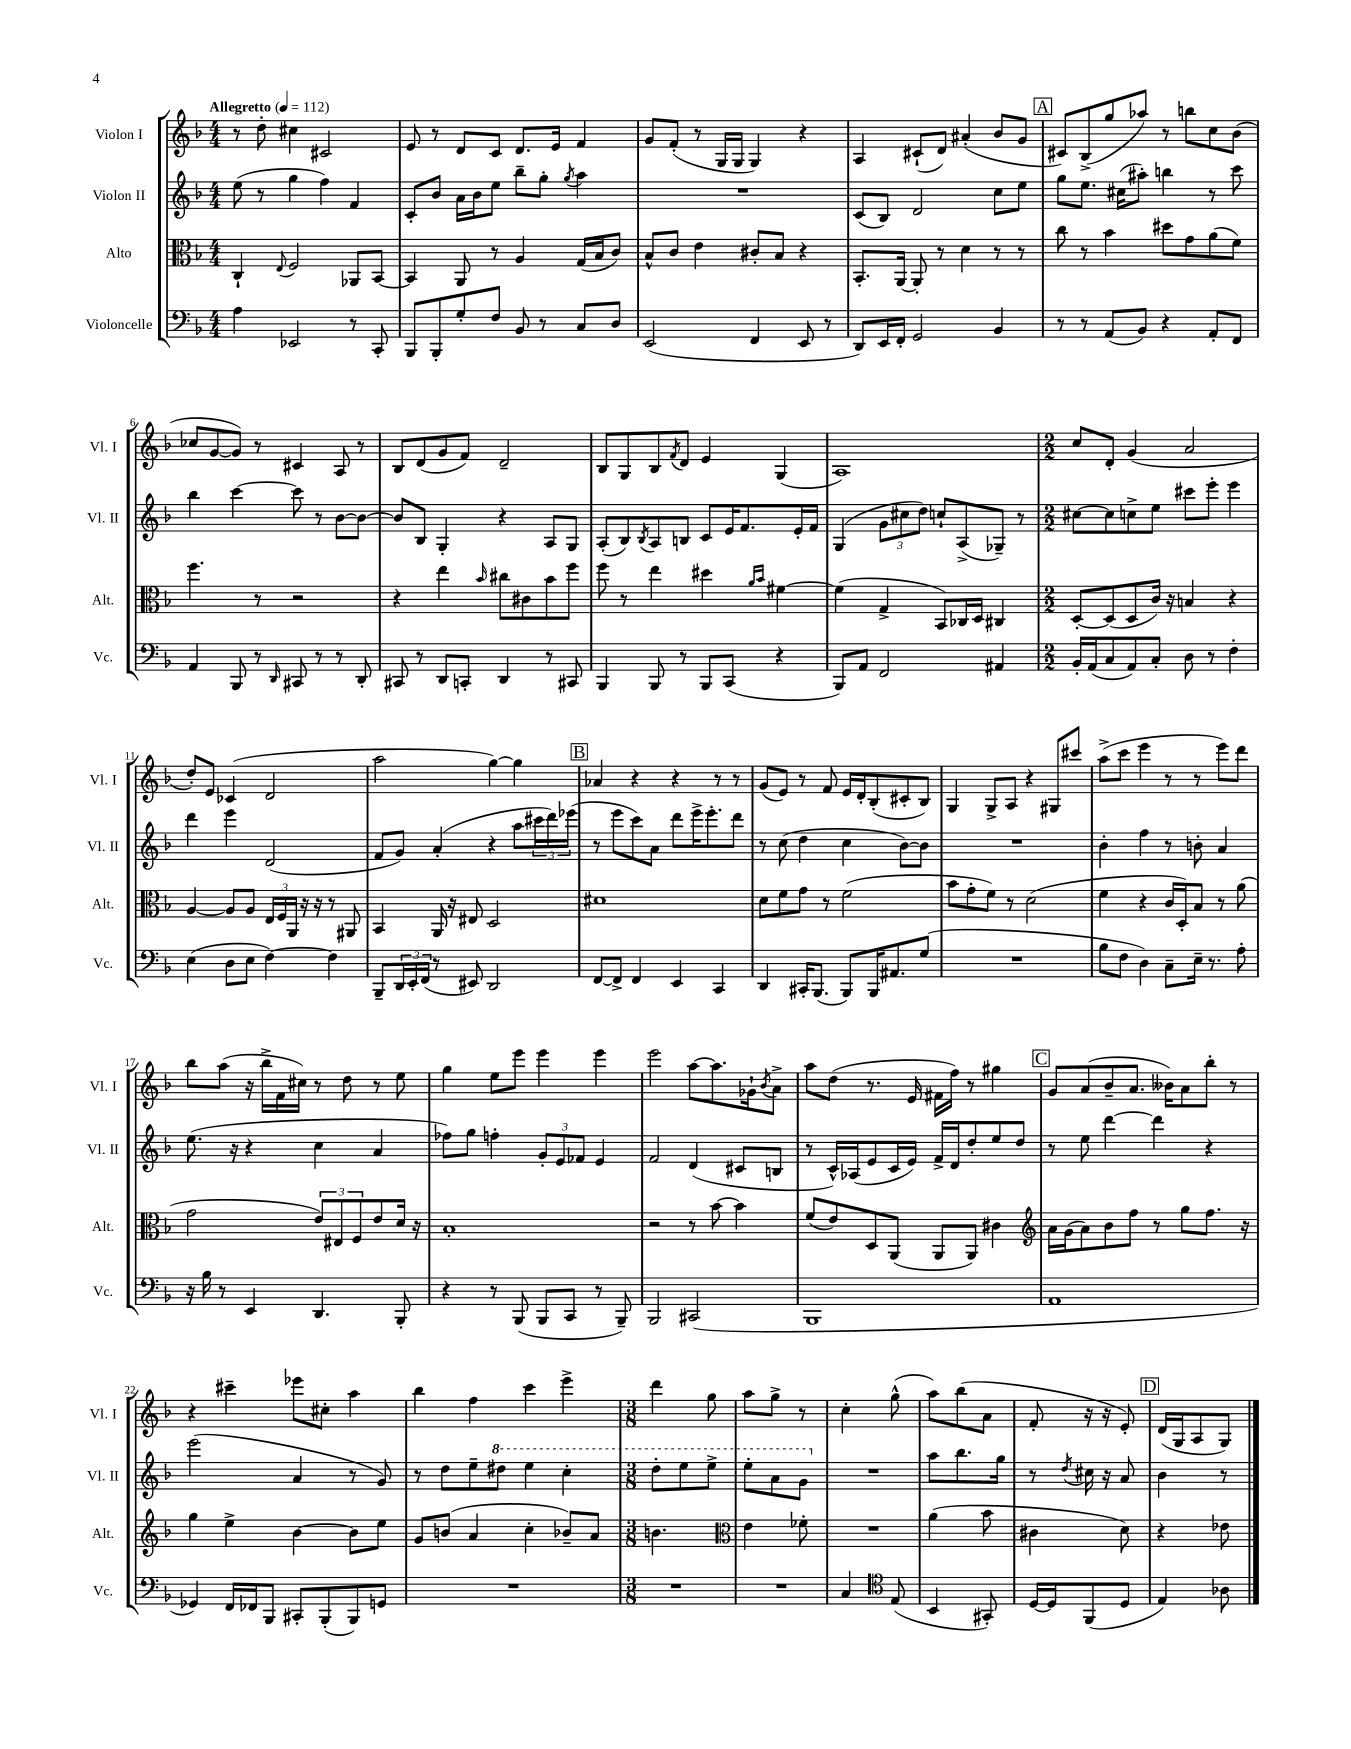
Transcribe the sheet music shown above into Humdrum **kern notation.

**kern	**kern	**kern	**kern
*part4	*part3	*part2	*part1
*staff4	*staff3	*staff2	*staff1
*I"Violoncelle	*I"Alto	*I"Violon II	*I"Violon I
*I'Vc.	*I'Alt.	*I'Vl. II	*I'Vl. I
*clefF4	*clefC3	*clefG2	*clefG2
*k[b-]	*k[b-]	*k[b-]	*k[b-]
*M4/4	*M4/4	*M4/4	*M4/4
*MM112	*MM112	*MM112	*MM112
=1	=1	=1	=1
!	!	!	!LO:TX:a:B:t=Allegretto
4A\	4C`/	(8ee\	8r
.	.	8r	8dd'\
.	8qqE/	.	.
2EE-X/	2F/	4gg\	4cc#X\
.	.	4ff\)	2c#X/
8r	8AA-X/L	4f/	.
8CC'/	[8BB-/J	.	.
=2	=2	=2	=2
8BBB-/L	4BB-/]	8c'/L	8e/
8BBB-'/	.	8b-/J	8r
8G'/	8AA/	16a\LL	8d/L
.	.	16b-\J	.
8F/J	8r	8ee\J	8c/J
8BB-/	4A/	8bb-~\L	8.d/L
8r	.	8gg'\J	.
.	.	.	16e/Jk
.	.	8qgg/	.
8C/L	(16G/LL	4aa\	4f/
.	16B-/J	.	.
8D/J	8c/J)	.	.
=3	=3	=3	=3
(2EE/	8B-^^/L	1r	8g/L
.	8c/J	.	(8f'/J
.	4e\	.	8r
.	.	.	16G/LL
.	.	.	16G/JJ
4FF/	8c#X'/L	.	4G/)
.	8B-/J	.	.
8EE/	4r	.	4r
8r	.	.	.
=4	=4	=4	=4
8DD/L)	8.BB-'/L	(8c/L	4A/
16EE/L	.	8B-/J)	.
16FF'/JJ	[16AA/Jk	.	.
2GG/	8AA'/]	2d/	(8c#X`/L
.	8r	.	8d/J)
.	4d\	.	(4a#X'/
4BB-/	8r	8cc\L	8b-/L
.	8r	8ee\J	8g/J
!!LO:REH:place=s1:t=A
=5	=5	=5	=5
8r	8cc\	8gg\L	8c#X/L)
8r	8r	8.ee\J	(8B-^/
(8AA/L	4b-\	.	8gg/
.	.	(16cc#X\KL	.
8BB-/J)	.	8aa#X'\J)	8aa-X/J)
4r	8dd#X\L	4bbn\	8r
.	8g\	.	8bbn\L
8AA'/L	(8a\	8r	8cc\
8FF/J	8f\J)	8ccc\	(8b-\J
!!LO:LB:g=z
=6	=6	=6	=6
4AA/	4.ff\	4bb-\	8cc-X/L
.	.	.	[8g/
8BBB-/	.	[4ccc\	8g/J])
8r	8r	.	8r
16qqDD/	.	.	.
8CC#X/	2r	8ccc\]	4c#X/
8r	.	8r	.
8r	.	[8b-\L	8A/
8DD'/	.	8b-\J_	8r
=7	=7	=7	=7
8CC#X/	4r	8b-/L]	8B-/L
8r	.	8B-/J	(8d/
8DD/L	4ee\	4G'/	8g/
8CCn'/J	.	.	8f/J)
.	16qqb-/	.	.
4DD/	8cc#X\L	4r	2d~/
.	8c#X\	.	.
8r	8b-\	8A/L	.
8CC#X/	8ff\J	8G/J	.
=8	=8	=8	=8
4BBB-/	8ff\	(8A'/L	8B-/L
.	8r	8B-/)	8G/
.	.	8qB-/	.
8BBB-/	4ee\	8A/	8B-/
.	.	.	8qf/
8r	.	8Bn/J	8d/J
8BBB-/L	4dd#X\	8c/L	4e/
(8CC/J	.	16e/K	.
.	.	8.f/	.
.	16qqa/LL	.	.
.	16qqb-/JJ	.	.
4r	[4f#X\	.	(4G/
.	.	16e'/L	.
.	.	16f/JJ	.
=9	=9	=9	=9
8BBB-/L)	(4f#\]	(4G/	1A)
8AA/J	.	.	.
2FF/	4G^/	12g\L	.
.	.	12cc#X\	.
.	.	12dd\J)	.
.	8BB-/L)	8ccn`/L	.
.	16C-X/L	(8A^/	.
.	16D/JJ	.	.
4AA#X/	4C#X/	8G-X~/J)	.
.	.	8r	.
=10	=10	=10	=10
*M2/2	*M2/2	*M2/2	*M2/2
16BB-'/LL	[8D'/L	[8cc#X\L	8cc/L
(16AA/J	.	.	.
8C/	(8D/]	8cc#\]	8d'/J
8AA/)	8D/	8ccn^\	(4g/
8C'/J	16c/Jk)	8ee\J	.
.	16r	.	.
8D\	4Bn/	8ccc#X\L	2a/
8r	.	8eee'\J	.
4F'\	4r	4eee\	.
!!LO:LB:g=z
=11	=11	=11	=11
(4E\	[4A/	4ddd\	8dd'/L)
.	.	.	8e/J
8D\L	8A/L]	4eee\	(4c-X/
8E\J	8A/J	.	.
[4F\)	24E/LL	(2d/	2d/
.	24F/	.	.
.	24AA/JJ	.	.
.	16r	.	.
.	16r	.	.
4F\]	8r	.	.
.	8AA#X/	.	.
=12	=12	=12	=12
8BBB-~/L	4BB-/	8f/L	2aa\
24DD/L	.	8g/J)	.
24EE'/	.	.	.
(24FF/JJ	.	.	.
8r	16AA/	(4a'/	.
.	16r	.	.
8EE#X/)	8E#X/	.	.
2DD/	2D/	4r	[4gg\)
.	.	8aa\L	4gg\]
.	.	24ccc#X\L	.
.	.	24ddd\)	.
.	.	(24eee-X\JJ	.
!!LO:REH:place=s1:t=B
=13	=13	=13	=13
[8FF/L	1d#X	8r	4a-X/
8FF^/J]	.	8eee\L	.
4FF/	.	8ccc\)	4r
.	.	8a\J	.
4EE/	.	8ddd\L	4r
.	.	16eee^\K	.
.	.	8.eee'\	.
4CC/	.	.	8r
.	.	8ddd\J	8r
=14	=14	=14	=14
4DD/	8d\L	8r	(8g/L
.	8f\	(8cc\	8e/J)
16CC#X'/KL	8g\J	4dd\	8r
(8.BBB-/J	.	.	.
.	8r	.	8f/
8BBB-/L)	(2f\	4cc\	16e/LL
.	.	.	16d'/J
16BBB-/K	.	.	(8B-'/
8.AA#X/	.	.	.
.	.	[8b-\L)	8c#X'/
(8G/J	.	8b-\J]	8B-/J)
=15	=15	=15	=15
1r	8b-\L	1r	4G/
.	8g'\	.	.
.	8f\J)	.	8G^/L
.	8r	.	8A/J
.	(2d\	.	4r
.	.	.	8G#X/L
.	.	.	8ccc#X/J
=16	=16	=16	=16
8B-\L	4f\	4b-'\	(8aa^\L
8F\J	.	.	8ccc\J
4D\)	4r	4ff\	4eee\
8C~\L	16c/LL	8r	8r
.	16D'/J)	.	.
16E~\Jk	8B-/J	8bn'\	8r
8.r	.	.	.
.	8r	4a/	8eee\L)
8A'\	(8a\	.	8ddd\J
!!LO:LB:g=z
=17	=17	=17	=17
16r	2g\	(8.ee\	8bb-\L
16B-\	.	.	.
8r	.	.	(8aa\J
.	.	16r	.
4EE/	.	4r	16r
.	.	.	16bb-^\LL
.	.	.	16f\
.	.	.	16cc#X\JJ)
4.DD/	12e/L)	4cc\	8r
.	12E#X/	.	.
.	.	.	8dd\
.	12F/	.	.
.	8e/	4a/	8r
8BBB-'/	16d/Jk	.	8ee\
.	16r	.	.
=18	=18	=18	=18
4r	1B-'	8ff-X\L)	4gg\
.	.	8gg\J	.
8r	.	4ffn'\	8ee\L
(8BBB-/	.	.	8eee\J
8BBB-/L	.	12g'/L	4eee\
.	.	12e/	.
8CC/J	.	.	.
.	.	12f-X/J	.
8r	.	4e/	4eee\
8BBB-~/)	.	.	.
=19	=19	=19	=19
2BBB-/	2r	2f/	2eee\
(2CC#X/	8r	(4d/	[8aa\L
.	[8b-\	.	8.aa\]
.	4b-\]	8c#X/L	.
.	.	.	16g-X`\k
.	.	.	8qb-/
.	.	8Bn/J	8a^\J
=20	=20	=20	=20
1BBB-	(8f/L	8r	8aa\L
.	8e/)	16c^^/LL)	(8dd\J
.	.	(16A-X/J	.
.	8D/	8e/	8.r
.	(8AA/J	16c/L	.
.	.	16e/JJ)	16e/
.	8AA/L	16f^/LL	16f#X\LL
.	.	16d/J	16ff\JJ)
.	8AA/J)	8dd'/	8r
.	4c#X\	8ee/	4gg#X\
.	.	8dd/J	.
!!LO:REH:place=s1:t=C
=21	=21	=21	=21
*	*clefG2	*	*
1AA	16a\LL	8r	8g/L
.	(16g\J	.	.
.	8a\)	8ee\	(8a/
.	8b-\	[4ddd\	8b-~/
.	8ff\J	.	8.a/J
.	8r	4ddd\]	.
.	.	.	16b--X\KL)
.	8gg\L	.	8a\
.	8.ff\J	4r	8bb-'\J
.	.	.	8r
.	16r	.	.
!!LO:LB:g=z
=22	=22	=22	=22
4GG-X/)	4gg\	(2eee\	4r
16FF/LL	4ee^\	.	4ccc#X~\
16FF-X/J	.	.	.
8BBB-/J	.	.	.
8CC#X'/L	[4b-\	4a/	8eee-X\L
(8BBB-'/	.	.	8cc#X'\J
8BBB-/)	8b-\L]	8r	4aa\
8GGn/J	8ee\J	8g/)	.
=23	=23	=23	=23
1r	8g/L	8r	4bb-\
.	(8bn/J	8dd\L	.
.	4a/	8ee~\	4ff\
*	*	*8va	*
.	.	8ddd#X\J	.
.	4cc'\	4eee\	4ccc\
.	8b-X~/L)	4ccc'\	4eee^\
.	8a/J	.	.
=24	=24	=24	=24
*M3/8	*M3/8	*M3/8	*M3/8
4.r	4.bn\	8ddd'\L	4ddd\
.	.	8eee\	.
.	.	8eee^\J	8gg\
=25	=25	=25	=25
*	*clefC3	*	*
4.r	4e\	8eee'\L	8aa\L
.	.	8aa\	8gg^\J
.	8f-X'\	8gg\J	8r
=26	=26	=26	=26
*	*	*X8va	*
4C/	4.r	4.r	4cc'\
*clefC4	*	*	*
(8E/	.	.	(8gg^^\
=27	=27	=27	=27
4BB-/	(4a\	8aa\L	8aa\L)
.	.	8.bb-\	(8bb-\
8GG#X'/)	8b-\	.	8a\J
.	.	16gg\Jk	.
=28	=28	=28	=28
[16D/LL	4c#X\	8r	8f'/
16D/J]	.	.	.
.	.	8qdd/	.
(8FF/	.	16cc#X\	16r
.	.	16r	16r
8D/J	8d\)	8a/	8e'/)
!!LO:REH:place=s1:t=D
=29	=29	=29	=29
4E/)	4r	4b-\	(16d/LL
.	.	.	16G/J
.	.	.	8A/
8A-X\	8e-X\	8r	8G/J)
==	==	==	==
*-	*-	*-	*-
